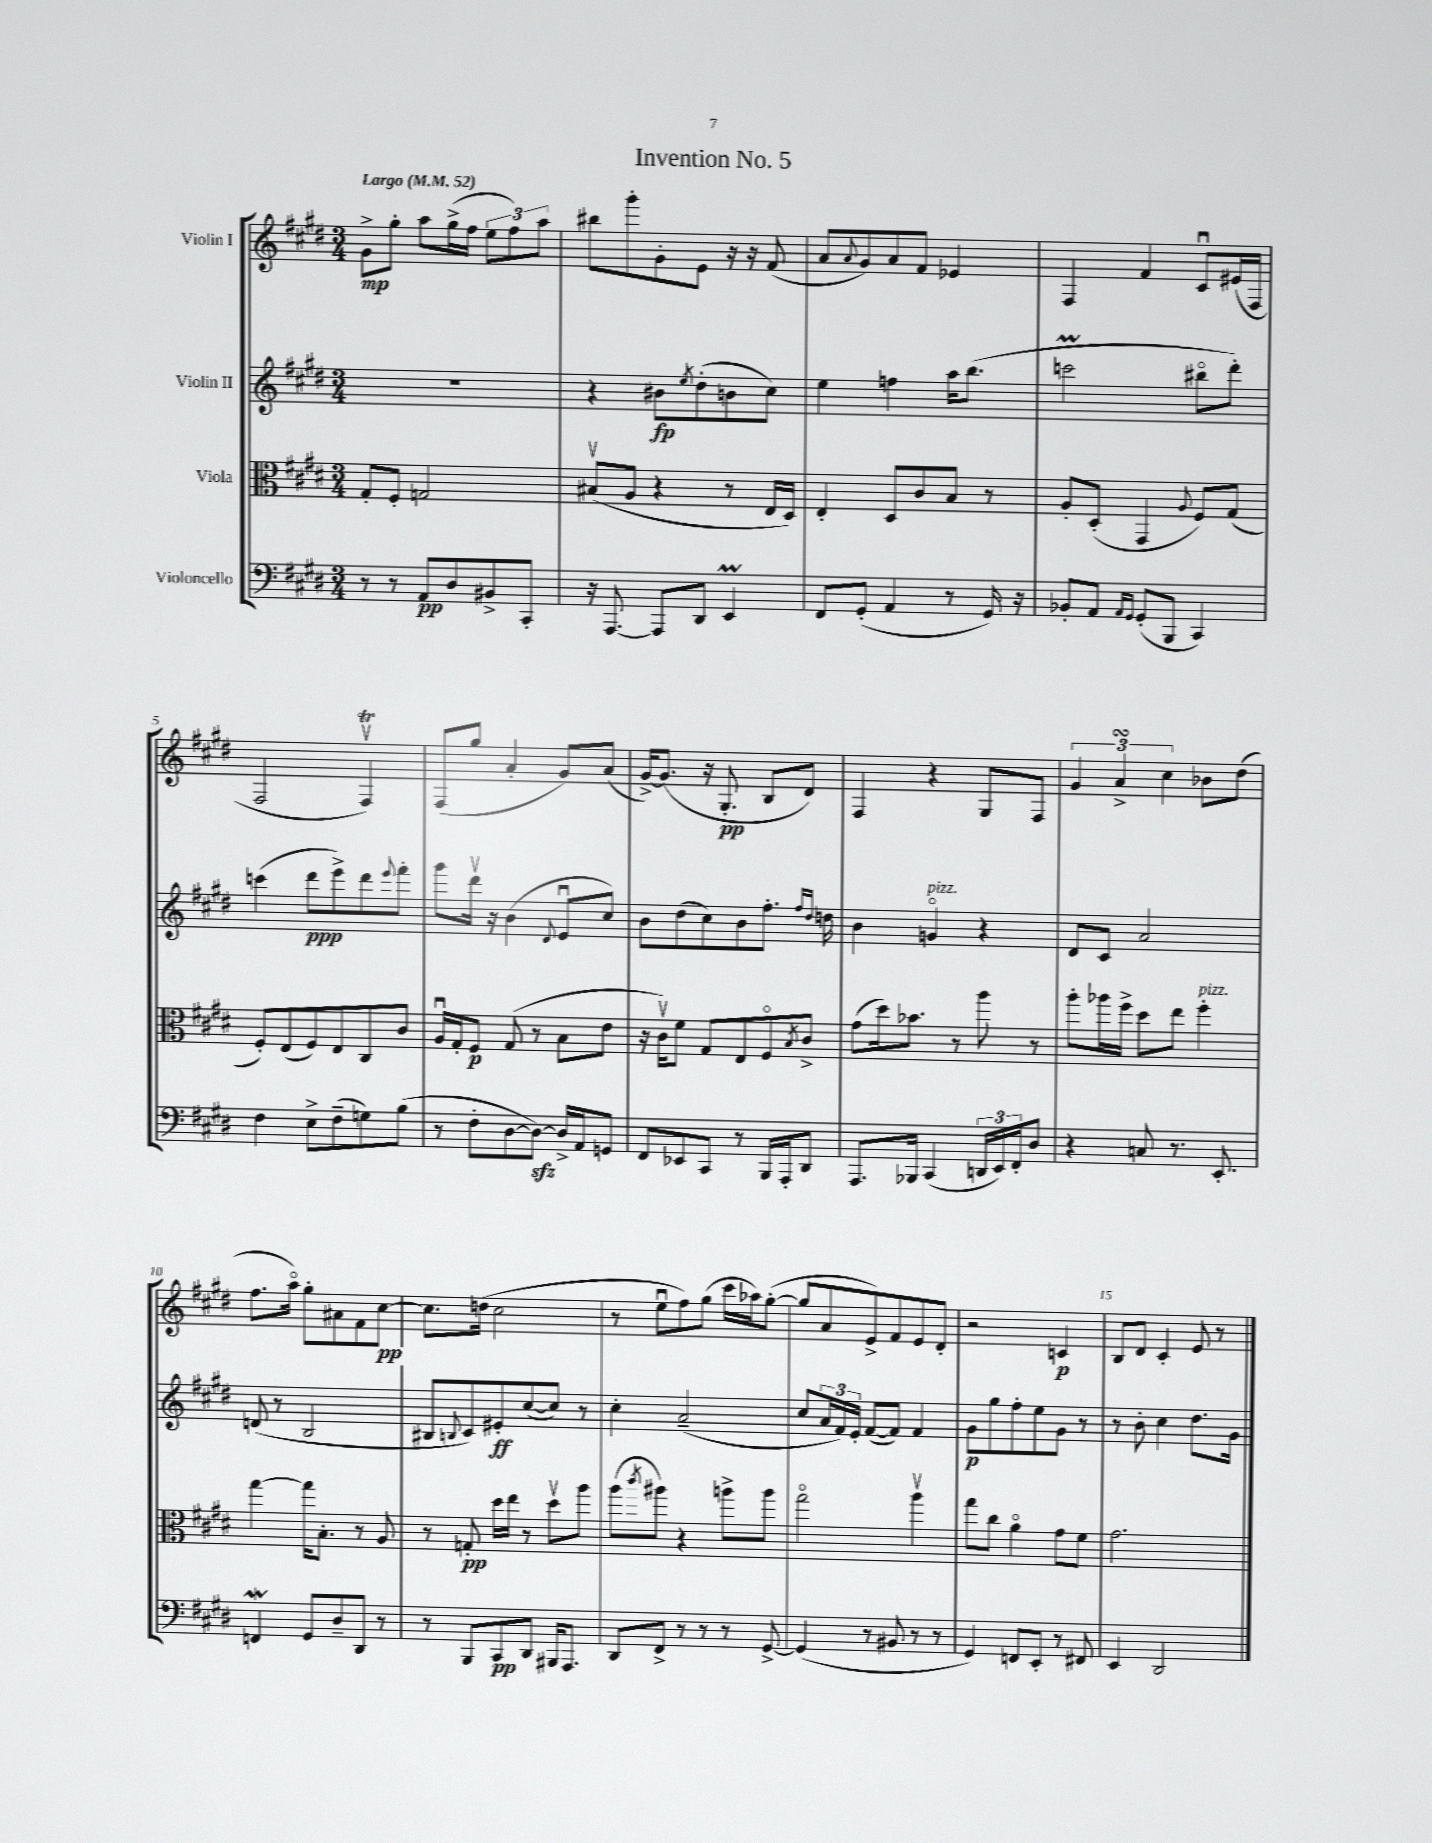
\header { title = "Invention No. 5" }
<<
\new StaffGroup <<
\new Staff = "s0" \with { instrumentName = "Violin I" } {
    \clef treble \key e \major \numericTimeSignature \time 3/4 \tempo "Largo" 4 = 52
    gis'8->\mp gis''8-. a''8 gis''16->( fis''16 \tuplet 3/2 { e''8 fis''8) a''8 } |
    bis''8 gis'''8-. gis'8-. e'8 r16 r16 fis'8( |
    a'8 \appoggiatura { a'8 } gis'8) a'8 fis'8 ees'4 |
    fis4 fis'4 cis'8\downbow eis'16( fis16 |
    fis2 fis4\upbow\trill) |
    fis8( gis''8 a'4-. gis'8) a'8( |
    gis'16~->) gis'8.( r16 gis8.-.\pp b8 dis'8) |
    fis4 r4 gis8 fis8 |
    \tuplet 3/2 { gis'4 a'4->\turn cis''4 } bes'8 dis''8( |
    fis''8. a''16\flageolet) gis''8-. ais'8 fis'8 cis''8~\pp |
    cis''8. d''16( cis''2 |
    r8 e''8\downbow fis''8) gis''8( cis'''16 aes''16) gis''8~-.( |
    gis''8 a'8 e'8->) fis'8 e'8 dis'8-. |
    r2 c'4\p |
    b8 dis'8 cis'4-. e'8 r8 \bar "|." |
}
\new Staff = "s1" \with { instrumentName = "Violin II" } {
    \clef treble \key e \major \numericTimeSignature \time 3/4
    R2. |
    r4 bis'8\fp \acciaccatura { e''8 } dis''8-.( b'8 cis''8) |
    e''4 f''4 a''16 b''8.( |
    c'''2\prall bis''8\flageolet dis'''8-.) |
    c'''4( dis'''8\ppp e'''8->) dis'''8 \appoggiatura { e'''8 } fis'''8-. |
    gis'''8 dis'''16\upbow r16 b'4( \appoggiatura { dis'8 } e'8\downbow cis''8) |
    b'8 dis''8( cis''8) b'8 fis''8.-. \grace { fis''16 dis''16 } d''16 |
    b'4 g'4\flageolet^\markup { \italic "pizz." } r4 |
    dis'8 cis'8 a'2 |
    d'8( r8 b2 |
    bis8 \appoggiatura { b8 } cis'8) eis'8-.\ff cis''8~( cis''8) r8 |
    cis''4-. a'2--( |
    cis''8 \tuplet 3/2 { a'16 fis'16) e'16-. } fis'8~( fis'8) fis'4 |
    gis'8\p gis''8 fis''8-. e''8 gis'8 r8 |
    r8 b'8-. cis''4 dis''8. gis'16 \bar "|." |
}
\new Staff = "s2" \with { instrumentName = "Viola" } {
    \clef alto \key e \major \numericTimeSignature \time 3/4
    gis8-. fis8-. g2 |
    bis8\upbow( a8 r4 r8 e16 dis16) |
    e4-. dis8 cis'8 b8 r8 |
    a8-. dis8-.( gis,4 \appoggiatura { a8 } fis8) gis8( |
    fis8-.) e8( fis8) e8 cis8 cis'8 |
    a16\downbow gis16-. fis8\p gis8( r8 b8 e'8 |
    r16 cis'16\upbow) fis'8 gis8 e8 fis8\flageolet \acciaccatura { b8 } cis'8-> |
    gis'8( dis''16) bes'8. r8 a''8 r8 |
    a''8-. aes''16 fis''16-> dis''8 e''8 fis''4-.^\markup { \italic "pizz." } |
    gis''4~ gis''16 b8.-. r8 a8 |
    r8 g8-.\pp dis''16 e''16 r8 dis''8\upbow a''8 |
    a''8( \acciaccatura { cis'''8 } ais''8) r4 a''8-> a''8 |
    gis''2\flageolet a''4\upbow |
    gis''8 cis''8 a'4\flageolet gis'8 fis'8 |
    gis'2. \bar "|." |
}
\new Staff = "s3" \with { instrumentName = "Violoncello" } {
    \clef bass \key e \major \numericTimeSignature \time 3/4
    r8 r8 a,8\pp dis8 bis,8-> cis,8-. |
    r16 a,,8.~ a,,8 dis,8 e,4\prall |
    fis,8 gis,8-.( a,4 r8 gis,16) r16 |
    bes,8-. a,8 \grace { a,16 gis,16 } gis,8-.( b,,8 cis,4) |
    fis4 e8-> fis8--( g8) b8( |
    r8 fis8-. dis8~ dis8~\sfz) dis16-> a,16 g,8 |
    fis,8 ees,8 cis,8 r8 b,,16 a,,16-. dis,8 |
    a,,8. bes,,16 cis,4( \tuplet 3/2 { d,16 e,16) fis,16-. } dis8 |
    r4 c8 r8. e,8.-. |
    f,4\mordent gis,8 dis8-- dis,8 r8 |
    r8 b,,8 cis,8\pp dis,8 bis,,16 a,,8. |
    dis,8 fis,8-> r8 r8 r8 gis,8~-> |
    gis,4( r8 bis,8 r8 r8 |
    gis,4) f,8 e,8-. r8 fis,8 |
    e,4 dis,2 \bar "|." |
}
>>
>>
\layout { \context { \Score \override BarNumber.break-visibility = ##(#f #t #t) barNumberVisibility = #(every-nth-bar-number-visible 5) } }
